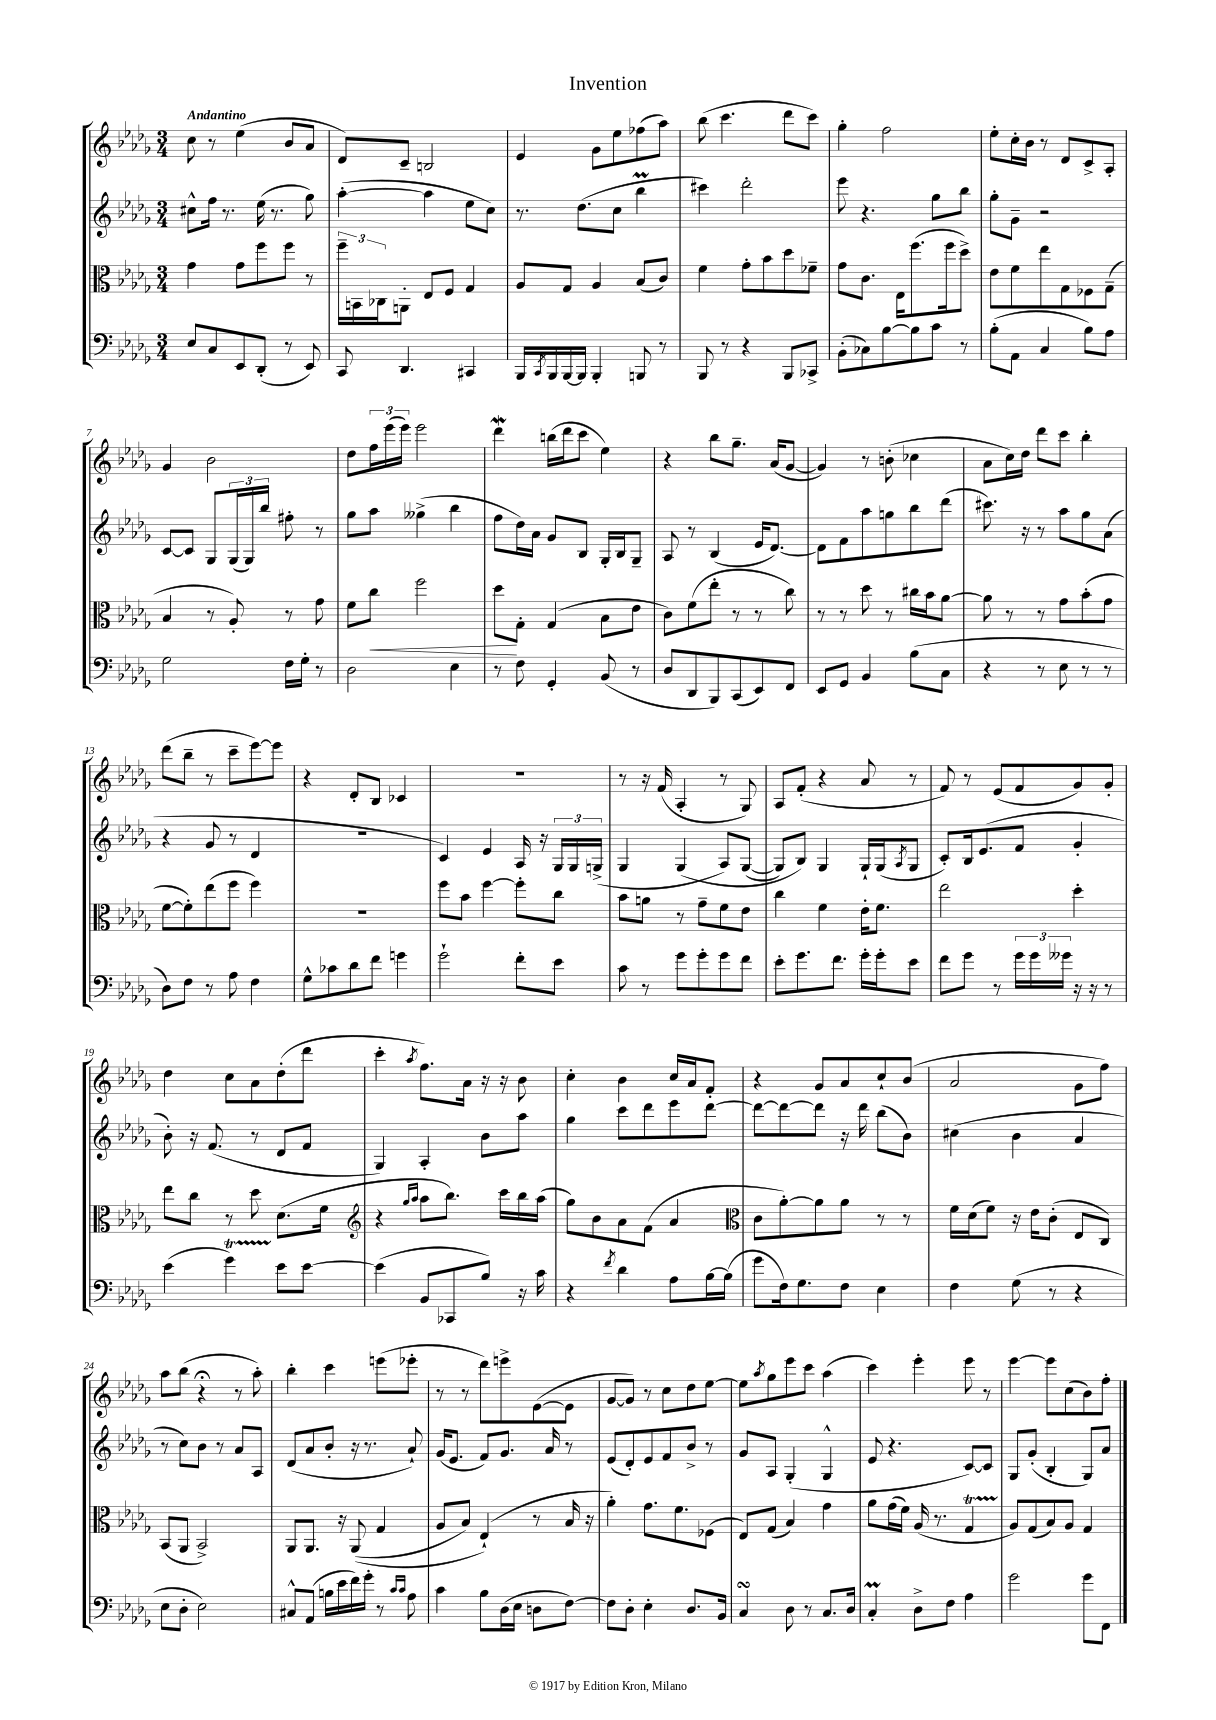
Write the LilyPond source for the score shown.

\header { title = "Invention" }
<<
\new StaffGroup <<
\new Staff = "s0" {
    \clef treble \key des \major \numericTimeSignature \time 3/4 \tempo "Andantino"
    c''8 r8 ees''4( bes'8 aes'8 |
    des'8) c'8-- b2 |
    ees'4 ges'8 ees''8 fes''8( aes''8) |
    bes''8( c'''4. des'''8 c'''8) |
    ges''4-. f''2 |
    ees''8-. c''16-. bes'16 r8 des'8 c'8-> aes8-. |
    ges'4 bes'2 |
    des''8 \tuplet 3/2 { f''16 ees'''16( ees'''16) } ees'''2 |
    des'''4\mordent b''16( des'''16 c'''8 ees''4) |
    r4 bes''8 ges''8.-- aes'16( ges'8~ |
    ges'4) r8 b'8-.( ces''4 |
    aes'8 c''16) des''16 des'''8 c'''8 bes''4-. |
    des'''8( bes''8-- r8 c'''8-- ees'''8~) ees'''8 |
    r4 des'8-. bes8 ces'4 |
    R2. |
    r8 r16 f'16( aes4-. r8 ges8) |
    aes8 f'8-.( r4 aes'8 r8 |
    f'8) r8 ees'8( f'8 ges'8) ges'8-. |
    des''4 c''8 aes'8 des''8-.( des'''8 |
    c'''4-. \acciaccatura { aes''8 } f''8.) aes'16 r16 r16 bes'8 |
    c''4-. bes'4 c''16 aes'16 f'8-. |
    r4 ges'8 aes'8 c''8-! bes'8( |
    aes'2 ges'8 f''8) |
    aes''8 bes''8( r4\fermata r8 aes''8-.) |
    bes''4-. c'''4 e'''8( ees'''8-. |
    r8 r8 des'''8) e'''8-> ees'8~( ees'8 |
    ges'8~ ges'8) r8 c''8 des''8 ees''8~ |
    ees''8 \acciaccatura { aes''8 } ges''8 ees'''8 c'''8 aes''4( |
    c'''4) ees'''4-. ees'''8 r8 |
    ees'''4~ ees'''8 c''8( bes'8) f''8-. \bar "|." |
}
\new Staff = "s1" {
    \clef treble \key des \major \numericTimeSignature \time 3/4
    cis''8-^ f''16 r8. ees''16( r8. ges''8) |
    aes''4~-.( aes''4 ees''8 c''8) |
    r8. des''8.( c''8 bes''4\prall |
    cis'''4) des'''2-. |
    ees'''8 r4. ges''8 bes''8 |
    ges''8-. ges'8-- r2 |
    c'8~ c'8 ges8 \tuplet 3/2 { ges16( ges16) bes''16 } fis''8-. r8 |
    ges''8 aes''8 geses''4->( bes''4 |
    f''8 des''16) aes'16 ges'8 bes8 ges16-. bes16 ges8-- |
    aes8 r8 bes4( ees'16 des'8.~) |
    des'8 f'8 aes''8 g''8 bes''8 des'''8( |
    cis'''8.) r16 r8 aes''8 ges''8 aes'8( |
    r4 ges'8 r8 des'4 |
    R2. |
    c'4) ees'4 aes16 r16 \tuplet 3/2 { ges16 ges16 g16->( } |
    ges4 ges4\( aes8) ges8~( |
    ges8) bes8\) ges4 ges16-! ges16( \acciaccatura { aes8 } ges8 |
    c'8-.) bes16 ees'8.( f'8 ges'4-. |
    bes'8-.) r16 f'8.( r8 des'8 f'8 |
    ges4) aes4-. bes'8 aes''8 |
    ges''4 c'''8 des'''8 ees'''8 des'''8~ |
    des'''8~ des'''8~ des'''8 r16 des'''16 bes''8( bes'8) |
    cis''4( bes'4 aes'4 |
    r8 c''8) bes'8 r8 aes'8 aes8 |
    des'8( aes'8 bes'8-. r16 r8. aes'8-!) |
    ges'16( ees'8. f'8) ges'8. aes'16 r8 |
    ees'8( des'8-.) ees'8 f'8 bes'8-> r8 |
    ges'8 aes8 ges4-.( ges4-^ |
    ees'8 r4. c'8~) c'8 |
    ges8 ges'8-.( bes4-. ges8) aes'8 \bar "|." |
}
\new Staff = "s2" {
    \clef alto \key des \major \numericTimeSignature \time 3/4
    ges'4 ges'8 f''8 f''8 r8 |
    \tuplet 3/2 { f''16-- b,16 ces16 } a,8-. ees8 f8 ges4 |
    aes8 ges8 aes4 bes8( c'8) |
    f'4 ges'8-. bes'8 des''8 fes'8-- |
    ges'8 c'8. ees16 f''8.( f''16 des''8->) |
    ees'8 f'8 ees''8 ges8 fes8 ges8--( |
    bes4 r8 aes8-.) r8 ges'8 |
    f'8 c''8\< f''2 |
    des''8\! ges8-. ges4( bes8 ees'8 |
    c'8) f'8( ees''8-. r8 r8 c''8) |
    r8 r8 des''8 r8 cis''16 bes'16 aes'8~ |
    aes'8 r8 r8 ges'8 bes'8-.( ges'8 |
    f'8~ f'8-.) ees''8( f''8 f''4) |
    R2. |
    f''8 bes'8 f''4~ f''8-. c''8 |
    bes'8 a'8 r8 ges'8-- f'8 ees'8 |
    c''4 f'4 ees'16-. f'8. |
    ees''2 des''4-. |
    ees''8 c''8 r8 des''8 des'8.( f'16 |
    \clef treble r4 \grace { ges''16 aes''16 } aes''8 bes''8.) c'''16 bes''16 aes''16( |
    ges''8) bes'8 aes'8 f'8( aes'4 |
    \clef alto c'8 aes'8~-.) aes'8 aes'8 r8 r8 |
    f'16 des'16( f'8) r16 ees'16 c'8-.( ees8 c8) |
    bes,8( aes,8 bes,2->) |
    aes,8 aes,8. r16 aes,8(\( ges4 |
    aes8 bes8) ees4-!(\) r8 bes16 r16 |
    aes'4-.) ges'8. f'8. fes8( |
    ees8) ges8( bes4) ges'4 |
    aes'8 ges'16( f'16) aes16( r8. ges4\startTrillSpan |
    aes8\stopTrillSpan) ges8( bes8) aes8 ges4 \bar "|." |
}
\new Staff = "s3" {
    \clef bass \key des \major \numericTimeSignature \time 3/4
    ees8 c8 ees,8 des,8-.( r8 ees,8) |
    c,8 des,4. cis,4 |
    bes,,16 \acciaccatura { c,8 } bes,,16 bes,,16~ bes,,16 bes,,4-. b,,8 r8 |
    bes,,8 r8 r4 bes,,8 ces,8-> |
    bes,8-.( ces8) bes8~ bes8 c'8 r8 |
    bes8-.( aes,8 c4 bes8) aes8 |
    ges2 f16 ges16-. r8 |
    des2 ees4 |
    r8 f8 ges,4-. bes,8( r8 |
    des8 des,8 bes,,8) c,8( ees,8) f,8 |
    ees,8 ges,8 bes,4 bes8( c8 |
    r4 r8 ees8 r8 r8 |
    des8) f8 r8 aes8 f4 |
    ges8-^ ces'8 des'8 f'8 g'4 |
    ges'2-! f'8-. ees'8 |
    c'8 r8 ges'8 ges'8-. ges'8 f'8 |
    ees'8-. ges'8. f'8. ges'16-. ges'16-. ees'8 |
    f'8 ges'8 r8 \tuplet 3/2 { ges'16 ges'16 geses'16 } r16 r16 r8 |
    ees'4( ges'4\startTrillSpan) ees'8\stopTrillSpan ees'8~ |
    ees'4( bes,8 ces,8 bes8) r16 c'16 |
    r4 \acciaccatura { f'8 } des'4 aes8 bes16~ bes16( |
    ges'8 f16) ges8. f8 ees4 |
    f4 ges8( r8 r4 |
    ees8 des8-. ees2) |
    cis8-^ aes,8( b16 ees'16 f'16) ges'16-. r8 \grace { c'16 c'16 } aes8 |
    c'4 bes8 des16( ees16 d8 f8~) |
    f8 des8-. ees4-. des8. bes,16 |
    c4\turn des8 r8 c8. des16 |
    c4-.\prall des8-> f8 aes4 |
    ges'2 ges'8 f,8 \bar "|." |
}
>>
>>
